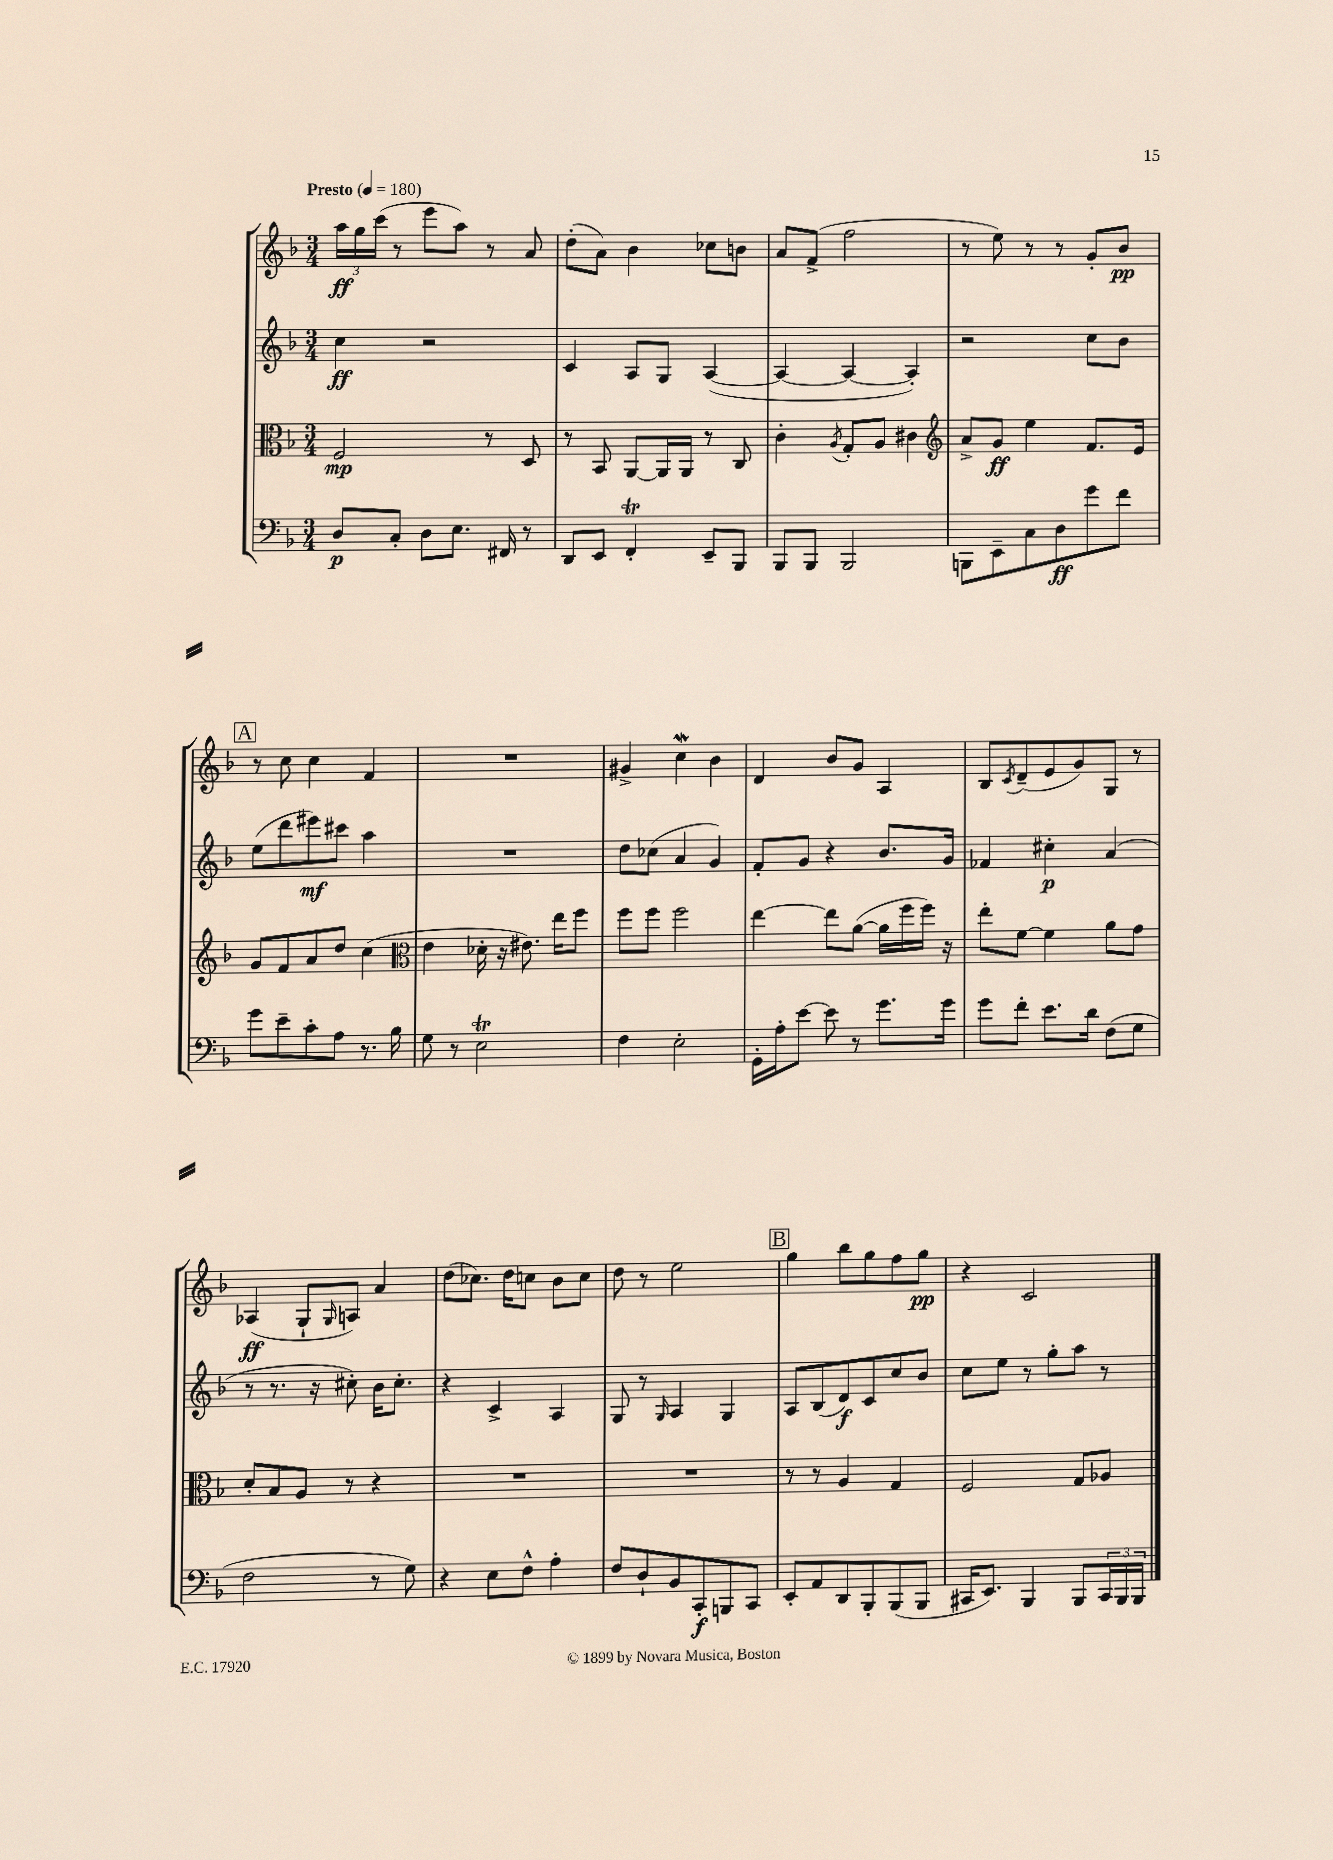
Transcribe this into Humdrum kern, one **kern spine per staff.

**kern	**dynam	**kern	**dynam	**kern	**dynam	**kern	**dynam
*part4	*part4	*part3	*part3	*part2	*part2	*part1	*part1
*staff4	*staff4	*staff3	*staff3	*staff2	*staff2	*staff1	*staff1
*clefF4	*	*clefC3	*	*clefG2	*	*clefG2	*
*k[b-]	*	*k[b-]	*	*k[b-]	*	*k[b-]	*
*M3/4	*	*M3/4	*	*M3/4	*	*M3/4	*
*MM180	*	*MM180	*	*MM180	*	*MM180	*
=1	=1	=1	=1	=1	=1	=1	=1
!	!	!	!	!	!	!LO:TX:a:B:t=Presto	!
8D/L	p	2F/	mp	4cc\	ff	24aa\LL	ff
.	.	.	.	.	.	24gg\	.
.	.	.	.	.	.	(24ccc\JJ	.
8C'/J	.	.	.	.	.	8r	.
8D\L	.	.	.	2r	.	8eee\L	.
8.E\J	.	.	.	.	.	8aa\J)	.
.	.	8r	.	.	.	8r	.
16FF#X/	.	.	.	.	.	.	.
8r	.	8D/	.	.	.	8a/	.
=2	=2	=2	=2	=2	=2	=2	=2
8DD/L	.	8r	.	4c/	.	(8dd'\L	.
8EE/J	.	8BB-/	.	.	.	8a\J)	.
4FFT'/	.	[8AA/L	.	8A/L	.	4b-\	.
.	.	16AA/L]	.	8G/J	.	.	.
.	.	16AA/JJ	.	.	.	.	.
8EE~/L	.	8r	.	([4A/	.	8cc-X\L	.
8BBB-/J	.	8C/	.	.	.	8bn\J	.
=3	=3	=3	=3	=3	=3	=3	=3
8BBB-/L	.	4c'\	.	4A/_	.	8a/L	.
8BBB-/J	.	.	.	.	.	(8f^/J	.
.	.	8qA/	.	.	.	.	.
2BBB-/	.	8G'/L	.	4A/_	.	2ff\	.
.	.	8A/J	.	.	.	.	.
.	.	4c#X\	.	4A'/])	.	.	.
=4	=4	=4	=4	=4	=4	=4	=4
*	*	*clefG2	*	*	*	*	*
8BBBn\L	.	8a^/L	.	2r	.	8r	.
8EE~\	.	8g/J	ff	.	.	8ee\)	.
8C\	.	4ee\	.	.	.	8r	.
8D\	ff	.	.	.	.	8r	.
8g\	.	8.f/L	.	8cc\L	.	8g'/L	.
8f\J	.	.	.	8b-\J	.	8b-/J	pp
.	.	16e/Jk	.	.	.	.	.
!!LO:LB:g=z
!!LO:REH:place=s1:t=A
=5	=5	=5	=5	=5	=5	=5	=5
8g\L	.	8g/L	.	(8ee\L	.	8r	.
8e~\	.	8f/	.	8ddd\	.	8cc\	.
8c'\	.	8a/	.	8eee#X\)	mf	4cc\	.
8A\J	.	8dd/J	.	8ccc#X\J	.	.	.
8.r	.	(4cc\	.	4aa\	.	4f/	.
16B-\	.	.	.	.	.	.	.
=6	=6	=6	=6	=6	=6	=6	=6
*	*	*clefC3	*	*	*	*	*
8G\	.	4e\	.	2.r	.	2.r	.
8r	.	.	.	.	.	.	.
2Et\	.	16d-X'\	.	.	.	.	.
.	.	16r	.	.	.	.	.
.	.	8.e#X\)	.	.	.	.	.
.	.	16ee\KL	.	.	.	.	.
.	.	8ff\J	.	.	.	.	.
=7	=7	=7	=7	=7	=7	=7	=7
4F\	.	8ff\L	.	8dd\L	.	4g#X^/	.
.	.	8ff\J	.	(8cc-X\J	.	.	.
2E'\	.	2ff\	.	4a/	.	4ccW\	.
.	.	.	.	4g/)	.	4b-\	.
=8	=8	=8	=8	=8	=8	=8	=8
16GG'\LL	.	[4ee\	.	8f'/L	.	4d/	.
16A'\J	.	.	.	.	.	.	.
[8e\J	.	.	.	8g/J	.	.	.
8e\]	.	8ee\L]	.	4r	.	8b-/L	.
8r	.	([8a\J	.	.	.	8g/J	.
8.g\L	.	16a\LL]	.	8.b-/L	.	4A/	.
.	.	16ff\	.	.	.	.	.
.	.	16ff\JJ)	.	.	.	.	.
16g\Jk	.	16r	.	16g/Jk	.	.	.
=9	=9	=9	=9	=9	=9	=9	=9
8g\L	.	8ee'\L	.	4f-X/	.	8B-/L	.
.	.	.	.	.	.	8qc/	.
8f'\J	.	[8f\J	.	.	.	(8d~/	.
8.e\L	.	4f\]	.	4cc#X'\	p	8e/	.
.	.	.	.	.	.	8g/)	.
16d\Jk	.	.	.	.	.	.	.
(8F\L	.	8a\L	.	(4a/	.	8G/J	.
8G\J	.	8g\J	.	.	.	8r	.
!!LO:LB:g=z
=10	=10	=10	=10	=10	=10	=10	=10
2F\	.	8d'/L	.	8r	.	(4A-X/	ff
.	.	8B-/	.	8.r	.	.	.
.	.	8A/J	.	.	.	8G`/L	.
.	.	.	.	16r	.	.	.
.	.	.	.	.	.	16qqG/	.
.	.	8r	.	8cc#X'\)	.	8An/J)	.
8r	.	4r	.	16b-\KL	.	4a/	.
.	.	.	.	8.cc#'\J	.	.	.
8G\)	.	.	.	.	.	.	.
=11	=11	=11	=11	=11	=11	=11	=11
4r	.	2.r	.	4r	.	(8dd\L	.
.	.	.	.	.	.	8.cc-X\J)	.
8E\L	.	.	.	4c^/	.	.	.
.	.	.	.	.	.	16dd\KL	.
8F^^\J	.	.	.	.	.	8ccn\J	.
4A'\	.	.	.	4A/	.	8b-\L	.
.	.	.	.	.	.	8cc\J	.
=12	=12	=12	=12	=12	=12	=12	=12
8F/L	.	2.r	.	8G/	.	8dd\	.
8D`/	.	.	.	8r	.	8r	.
.	.	.	.	16qqG/	.	.	.
8BB-/	.	.	.	4A/	.	2ee\	.
8CC'/	f	.	.	.	.	.	.
8BBBn/	.	.	.	4G/	.	.	.
8CC/J	.	.	.	.	.	.	.
!!LO:REH:place=s1:t=B
=13	=13	=13	=13	=13	=13	=13	=13
8EE'/L	.	8r	.	8A/L	.	4gg\	.
8AA/	.	8r	.	(8B-/	.	.	.
8DD/	.	4A/	.	8d/)	f	8bb-\L	.
8BBB-'/	.	.	.	8c/	.	8gg\	.
(8BBB-/	.	4G/	.	8cc/	.	8ff\	.
8BBB-/J	.	.	.	8b-/J	.	8gg\J	pp
=14	=14	=14	=14	=14	=14	=14	=14
16CC#X/KL	.	2F/	.	8cc\L	.	4r	.
8.EE/J)	.	.	.	.	.	.	.
.	.	.	.	8ee\J	.	.	.
4BBB-/	.	.	.	8r	.	2c/	.
.	.	.	.	8gg'\L	.	.	.
8BBB-/L	.	8G/L	.	8aa\J	.	.	.
24CC#/L	.	8A-X/J	.	8r	.	.	.
24BBB-/	.	.	.	.	.	.	.
24BBB-/JJ	.	.	.	.	.	.	.
==	==	==	==	==	==	==	==
*-	*-	*-	*-	*-	*-	*-	*-
